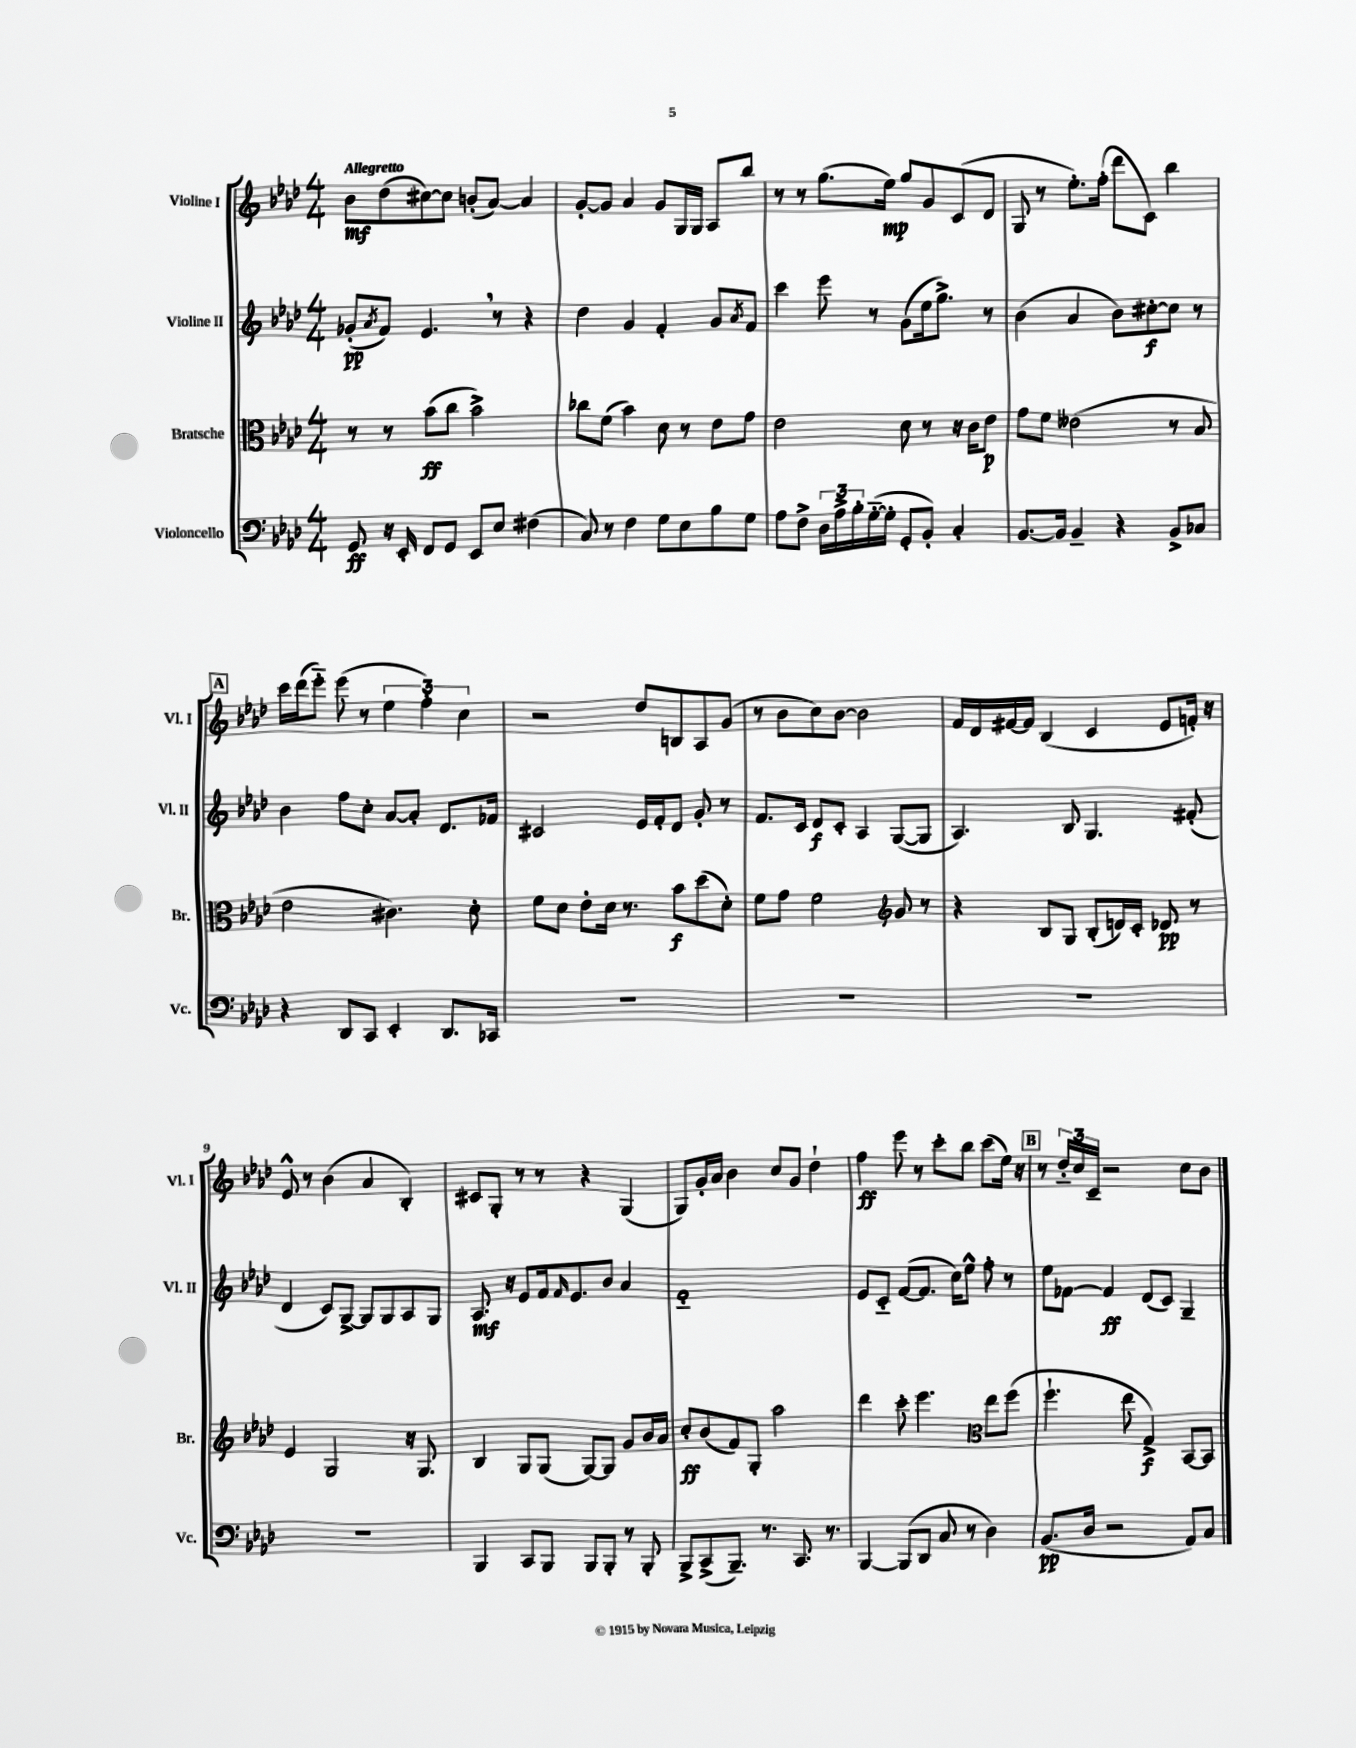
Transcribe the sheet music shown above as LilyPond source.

<<
\new StaffGroup <<
\new Staff = "s0" \with { instrumentName = "Violine I" shortInstrumentName = "Vl. I" } {
    \clef treble \key aes \major \numericTimeSignature \time 4/4 \tempo "Allegretto"
    bes'8\mf des''8( cis''8~) cis''8 b'8-.( aes'8~) aes'4 |
    g'8~-. g'8 aes'4 g'8 g16 g16 aes8 bes''8 |
    r8 r8 g''8.( ees''16\mp) g''8 g'8 c'8( des'8 |
    g8 r8 ees''8.-.) f''16-.( des'''8 c'8) bes''4 |
    \mark \markup { \box "A" } c'''16 des'''16( ees'''8-_) ees'''8( r8 \tuplet 3/2 { ees''4 f''4-.) c''4 } |
    r2 des''8 b8 aes8 g'8( |
    r8 bes'8 c''8) bes'8~ bes'2 |
    f'16 des'16 fis'16~ fis'16 bes4( c'4 ees'8 f'16-.) r16 |
    ees'8-^ r8 bes'4( aes'4 bes4-.) |
    cis'8 g8-. r8 r8 r4 g4( |
    g8) g'16-. aes'16 bes'4 c''8 g'8 des''4-! |
    f''4\ff ees'''8 r8 c'''8-. bes''8 c'''8( ees''16) r16 |
    \mark \markup { \box "B" } r8 \tuplet 3/2 { des''16-_ c''16 c'16-- } r2 c''8 bes'8 \bar "|." |
}
\new Staff = "s1" \with { instrumentName = "Violine II" shortInstrumentName = "Vl. II" } {
    \clef treble \key aes \major \numericTimeSignature \time 4/4
    ges'8-.\pp( \acciaccatura { aes'8 } f'8) ees'4. \breathe r8 r4 |
    des''4 g'4 f'4-. g'8 \acciaccatura { aes'8 } f'8 |
    c'''4 ees'''8 r8 g'8( ees''16 g''8.->) r8 |
    bes'4( aes'4 bes'8) cis''8~-.\f cis''8 r8 |
    \mark \markup { \box "A" } bes'4 f''8 c''8-. aes'8~ aes'8-. des'8. fes'16 |
    cis'2 ees'16 f'16-. des'8 g'8-. r8 |
    f'8. c'16 des'8\f c'8-. aes4 g8~( g8 |
    aes4.) bes8 g4. fis'8-.( |
    des'4 c'8) g8~-> g8 g8 aes8 g8 |
    aes8.\mf r16 ees'8 f'16 \grace { f'16 } ees'8. bes'8 aes'4 |
    f'1-_ |
    ees'8 c'8-_ f'8~( f'8. c''16) ees''8-^ f''8-. r8 |
    \mark \markup { \box "B" } ees''8 fes'8~ fes'4\ff des'8( c'8) g4-- \bar "|." |
}
\new Staff = "s2" \with { instrumentName = "Bratsche" shortInstrumentName = "Br." } {
    \clef alto \key aes \major \numericTimeSignature \time 4/4
    r8 r8 bes'8\ff( c''8 bes'2->) |
    ces''8 f'8( bes'4) des'8 r8 ees'8 g'8 |
    ees'2 des'8 r8 r16 c'16 ees'8\p |
    g'8 f'8 eeses'2( r8 bes8 |
    \mark \markup { \box "A" } ees'2 cis'4.) des'8-. |
    f'8 des'8 ees'8-. des'16 r8. bes'8\f des''8( des'8-.) |
    f'8 g'8 f'2 \clef treble g'8 r8 |
    r4 bes8 g8 bes8-.( d'16) c'16-. des'8\pp r8 |
    ees'4 g2 r16 g8. |
    bes4 g8 g8( g8~) g8 g'8 bes'16 aes'16 |
    c''8-.\ff bes'8( f'8) g8-. aes''2 |
    des'''4 c'''8-. ees'''4. \clef alto ees''8 f''8( |
    \mark \markup { \box "B" } f''4.-! ees''8 g4->\f) bes,8~ bes,8 \bar "|." |
}
\new Staff = "s3" \with { instrumentName = "Violoncello" shortInstrumentName = "Vc." } {
    \clef bass \key aes \major \numericTimeSignature \time 4/4
    g,8\ff r16 ees,16-. f,8 g,8 ees,8 ees8 fis4( |
    c8) r8 f4 g8 ees8 bes8 g8 |
    aes8 f8-> \tuplet 3/2 { des16 aes16-> bes16-. } g16~-_( g16-. g,8-. bes,8-.) c4-. |
    bes,8.~ bes,16 bes,4-- r4 bes,8-> ces8 |
    \mark \markup { \box "A" } r4 des,8 c,8 ees,4-. des,8. ces,16 |
    R1 |
    R1 |
    R1 |
    R1 |
    bes,,4 c,8 bes,,8 bes,,8 bes,,8-. r8 bes,,8-. |
    bes,,8-> c,8->( bes,,8.--) r8. c,8. r8. |
    bes,,4~ bes,,8( des,8 c8 r8 des4) |
    \mark \markup { \box "B" } bes,8.\pp( des16 r2 aes,8) c8 \bar "|." |
}
>>
>>
